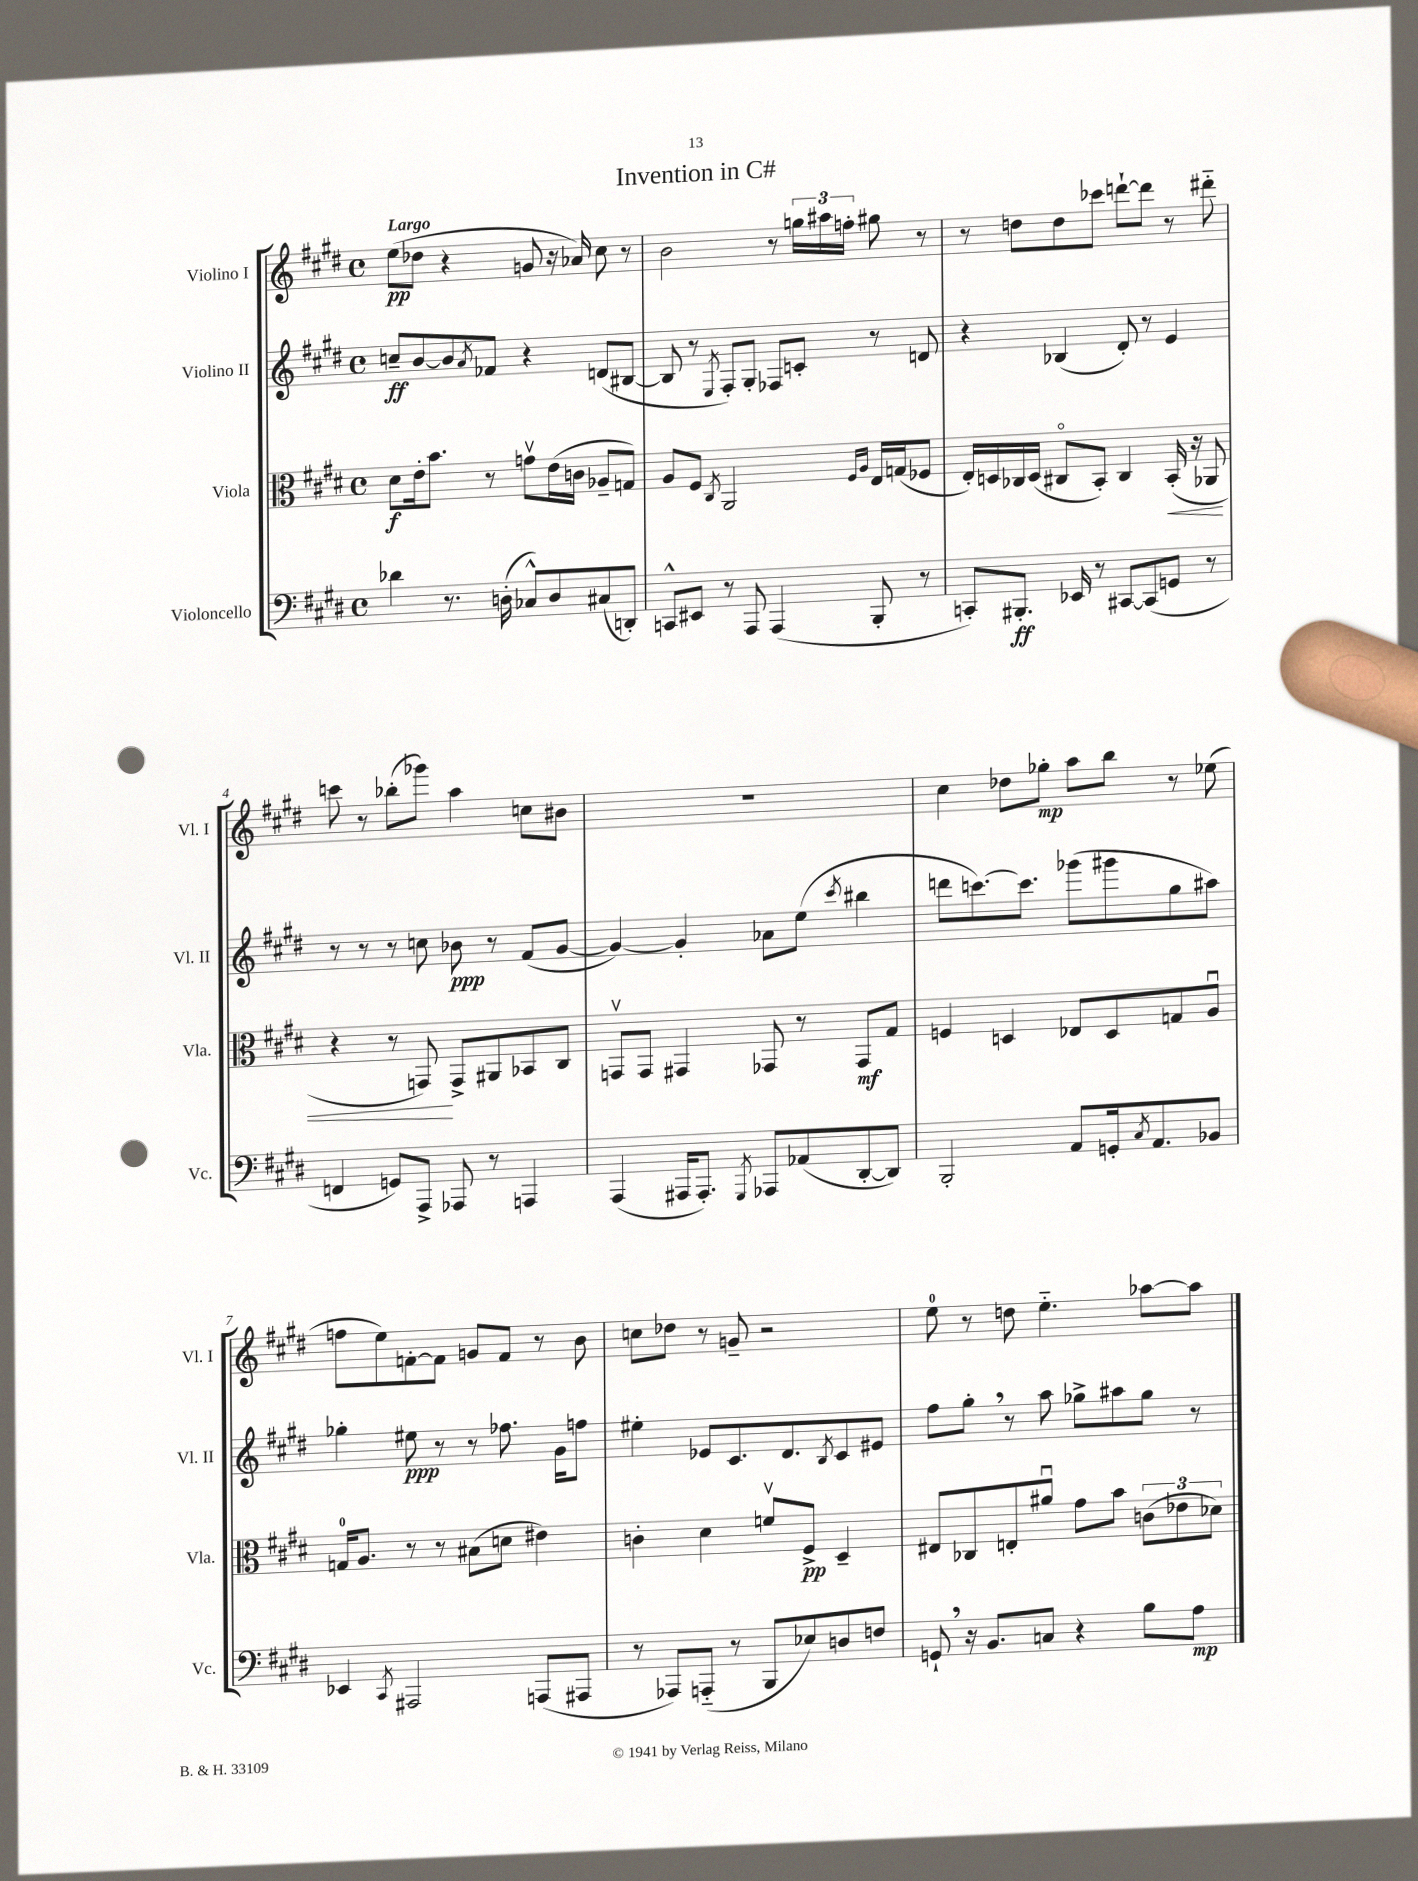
\header { title = "Invention in C#" }
<<
\new StaffGroup <<
\new Staff = "s0" \with { instrumentName = "Violino I" shortInstrumentName = "Vl. I" } {
    \clef treble \key e \major \defaultTimeSignature \time 4/4 \tempo "Largo"
    e''8\pp( des''8 r4 g'8 r16 aes'16) cis''8 r8 |
    b'2 r8 \tuplet 3/2 { g''16 ais''16 f''16-. } gis''8 r8 |
    r8 d''8 d''8 ces'''8 d'''8~-! d'''8 r8 dis'''8-_ |
    c'''8 r8 bes''8-.( ges'''8) a''4 c''8 bis'8 |
    R1 |
    cis''4 des''8 ges''8-.\mp a''8 b''8 r8 ees''8( |
    f''8 e''8) f'8~-. f'8 g'8 f'8 r8 b'8 |
    c''8 des''8 r8 g'8-- r2 |
    e''8-0 r8 d''8 e''4.-_ aes''8~ aes''8 \bar "|." |
}
\new Staff = "s1" \with { instrumentName = "Violino II" shortInstrumentName = "Vl. II" } {
    \clef treble \key e \major \defaultTimeSignature \time 4/4
    c''8--\ff b'8~ b'8 \acciaccatura { a'8 } fes'8 r4 d'8( bis8~ |
    bis8 r8 \acciaccatura { e8 } fis8-.) gis8-. fes8 c'8-. r8 d'8 |
    r4 bes4( dis'8-.) r8 e'4 |
    r8 r8 r8 c''8 bes'8\ppp r8 fis'8( gis'8~ |
    gis'4~) gis'4-. aes'8 e''8( \acciaccatura { cis'''8 } bis''4 |
    d'''8 c'''8.~) c'''8. ges'''8( gis'''8 gis''8 ais''8) |
    ges''4-. eis''8\ppp r8 r8 fes''8. gis'16 f''8 |
    eis''4-. ees'8 cis'8. dis'8. \acciaccatura { b8 } cis'8 eis'8 |
    fis''8 gis''8-. \breathe r8 a''8 ges''8-> ais''8 ges''8 r8 \bar "|." |
}
\new Staff = "s2" \with { instrumentName = "Viola" shortInstrumentName = "Vla." } {
    \clef alto \key e \major \defaultTimeSignature \time 4/4
    dis'8\f e'16-. b'8. r8 g'8\upbow e'16( c'16 aes8-- g8) |
    a8 fis8 \acciaccatura { cis8 } a,2 \grace { fis16 a16 } e16 g16( fes8 |
    e16-.) d16 ces16 d16( cis8\flageolet b,8-.) cis4 b,16-.\<( r16 aes,8 |
    r4 r8 g,8\!) g,8-> ais,8 bes,8 cis8 |
    g,8\upbow g,8 gis,4 ges,8 r8 ges,8\mf gis8 |
    f4 d4 ees8 d8 g8 a8\downbow |
    g16-0 a8. r8 r8 bis8( d'8 eis'4) |
    c'4-. dis'4 f'8\upbow fis8->\pp dis4-- |
    eis8 ces8 e8-. ais'8\downbow gis'8 b'8 \tuplet 3/2 { c'8( ees'8 des'8) } \bar "|." |
}
\new Staff = "s3" \with { instrumentName = "Violoncello" shortInstrumentName = "Vc." } {
    \clef bass \key e \major \defaultTimeSignature \time 4/4
    des'4 r8. d16-.( ces8-^) d8 cis8( d,8-.) |
    c,8-^ eis,8 r8 a,,8 a,,4( b,,8-. r8 |
    c,8-.) bis,,8.-.\ff ees,16 r8 cis,8~ cis,8( g,8 r8 |
    f,4 g,8) a,,8-> aes,,8 r8 a,,4 |
    a,,4( ais,,16 ais,,8.-.) \acciaccatura { gis,,8 } aes,,8 aes,8( dis,8~-. dis,8) |
    b,,2-. a,8 g,16-. \acciaccatura { cis8 } a,8. bes,8 |
    ees,4 \acciaccatura { cis,8 } ais,,2 a,,8( ais,,8 |
    r8 aes,,8) a,,8-_( r8 b,,8 ees8) d8 f8 |
    g,8-! \breathe r16 b,8. c8 r4 b8 a8\mp \bar "|." |
}
>>
>>
